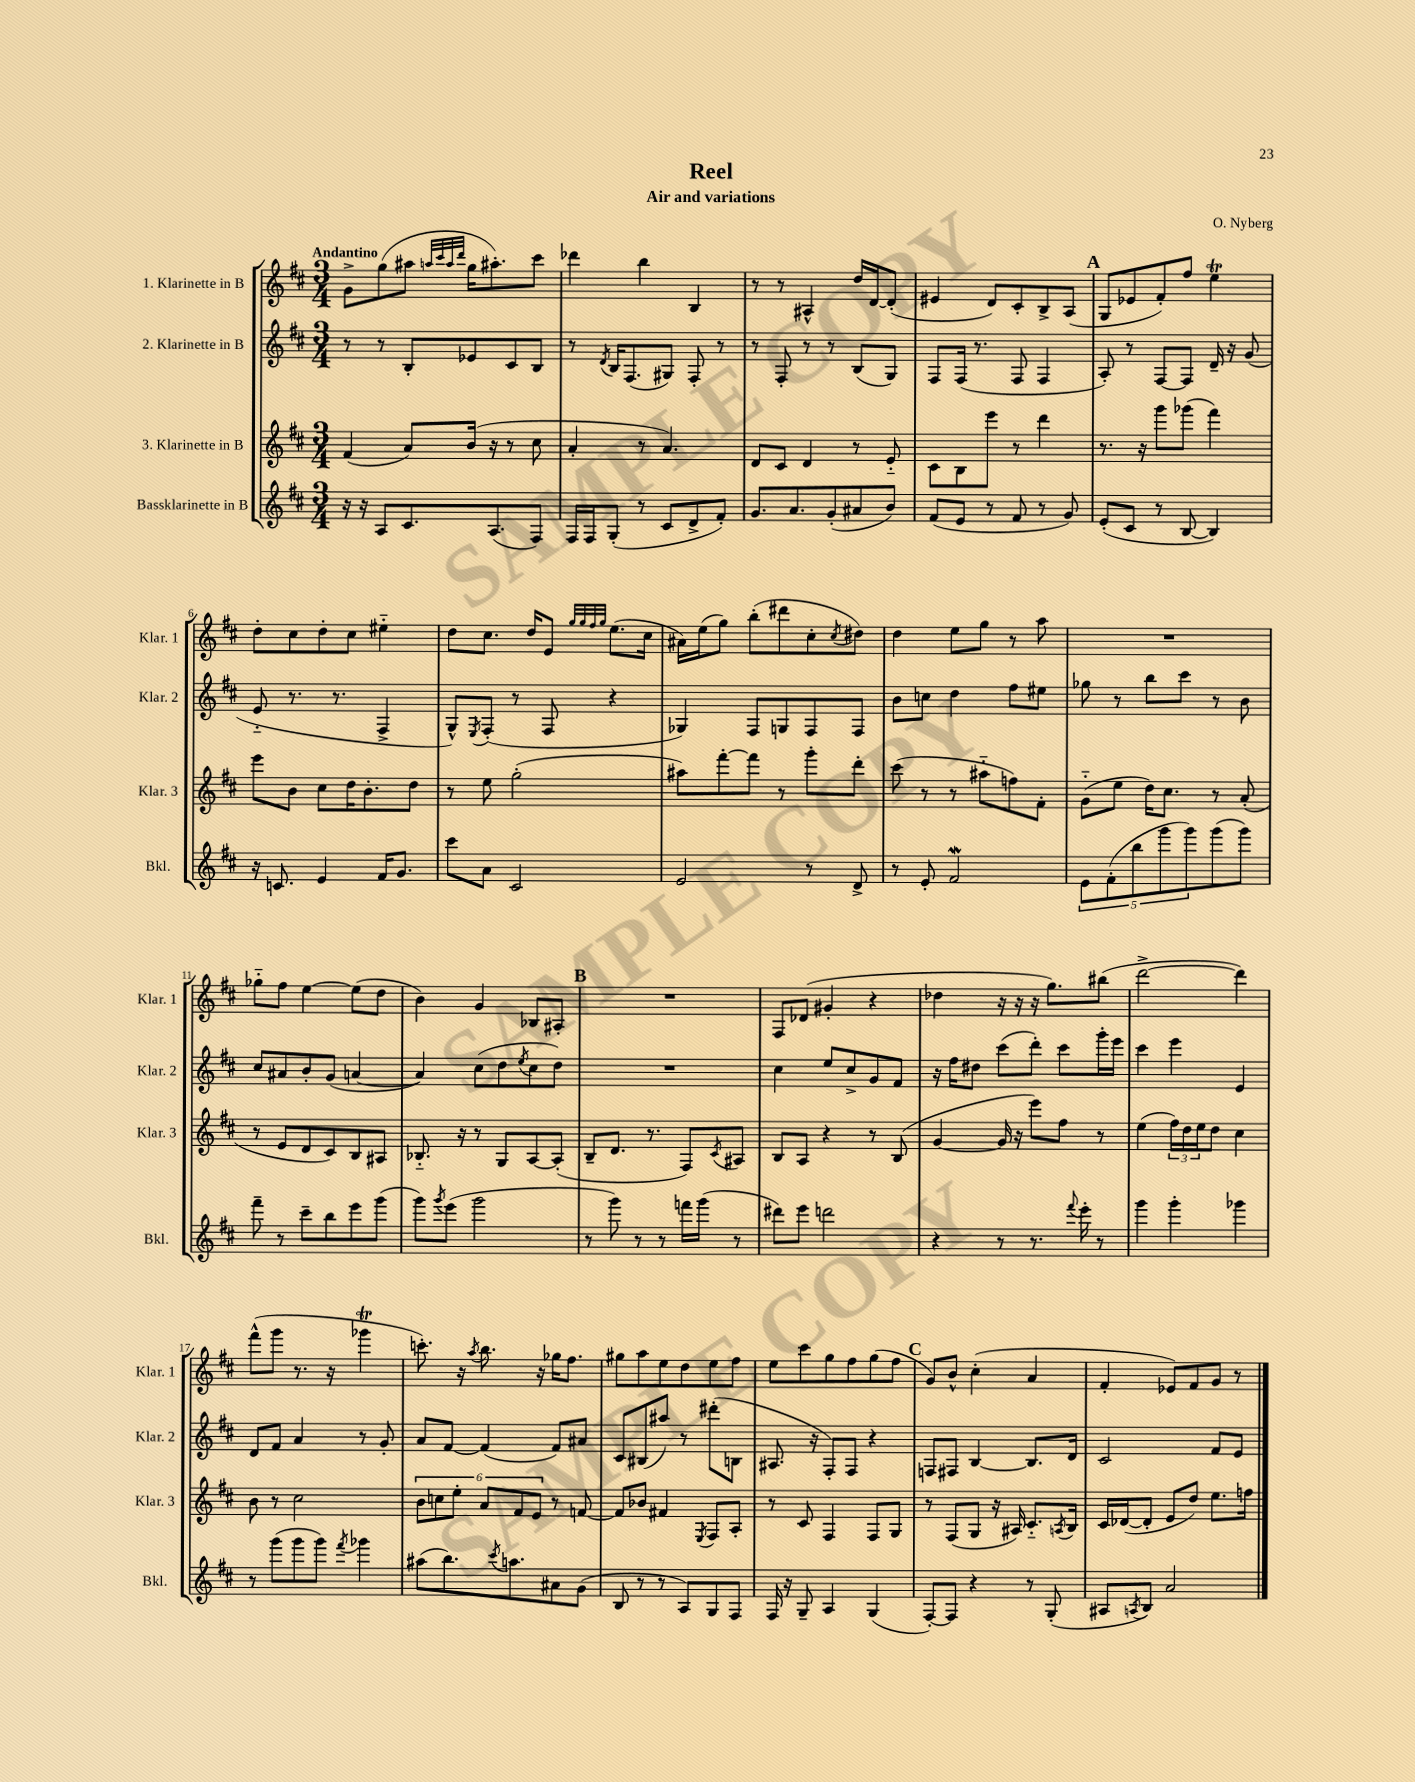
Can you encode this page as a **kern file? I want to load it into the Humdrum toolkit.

**kern	**kern	**kern	**kern
*part4	*part3	*part2	*part1
*staff4	*staff3	*staff2	*staff1
*I"Bassklarinette in B	*I"3. Klarinette in B	*I"2. Klarinette in B	*I"1. Klarinette in B
*I'Bkl.	*I'Klar. 3	*I'Klar. 2	*I'Klar. 1
*clefG2	*clefG2	*clefG2	*clefG2
*k[f#c#]	*k[f#c#]	*k[f#c#]	*k[f#c#]
*M3/4	*M3/4	*M3/4	*M3/4
=1	=1	=1	=1
!	!	!	!LO:TX:a:B:t=Andantino
16r	(4f#/	8r	8g^\L
16r	.	.	.
8A/L	.	8r	(8gg\
8.c#/	8a/L)	8B'/L	8aa#X\J
.	.	.	32qqaan/LLL
.	.	.	32qqccc#/
.	.	.	32qqaa/
.	.	.	32qqddd/JJJ
.	(16b/Jk	8e-X/	16gg\KL
(8.A/	16r	.	8.aa#X'\)
.	8r	8c#/	.
8F#/J)	8cc#\	8B/J	8ccc#\J
=2	=2	=2	=2
16F#/LL	4a'/	8r	4ddd-X\
16F#/J	.	.	.
.	.	8qd/	.
(8G'/J	.	16B/KL	.
.	.	(8.F#/	.
8r	8r	.	4bb\
8c#/L	4.a/)	8G#X/J)	.
8d^/	.	8F#'/	4B/
8f#'/J)	.	8r	.
=3	=3	=3	=3
8.g/L	8d/L	8r	8r
.	8c#/J	8F#'/	8r
8.a/	.	.	.
.	4d/	8r	4A#X^^/
(8g'/	.	8r	.
8a#X/	8r	(8B/L	16dd/LL
.	.	.	[16d/J
8b/J)	8e/	8G/J)	(8d'/J]
=4	=4	=4	=4
(8f#/L	8c#\L	8F#/L	4e#X/
8e/J	8B\	(16F#/Jk	.
.	.	8.r	.
8r	8eee\J	.	8d/L)
8f#/	8r	8F#/	8c#'/
8r	4ddd\	4F#/	8B^/
8g/)	.	.	(8A/J
!!LO:REH:place=s1:t=A
=5	=5	=5	=5
(8e'/L	8.r	8A'/)	8G/L
8c#/J	.	8r	8e-X/
.	16r	.	.
8r	8ggg\L	[8F#/L	8f#'/)
[8B/	(8ggg-X\J	8F#/J]	8ff#/J
4B/])	4fff#\)	16d~/	4eeT\
.	.	16r	.
.	.	(8g/	.
!!LO:LB:g=z
=6	=6	=6	=6
16r	8eee\L	8e/	8dd'\L
8.cn/	.	.	.
.	8b\J	8.r	8cc#\
4e/	8cc#\L	.	8dd'\
.	.	8.r	.
.	16dd\K	.	8cc#\J
.	8.b'\	.	.
16f#/KL	.	4F#^/	4ee#X\
8.g/J	.	.	.
.	8dd\J	.	.
=7	=7	=7	=7
8ccc#\L	8r	8G^^/L)	8dd\L
.	.	8qE/	.
8a\J	8ee\	(8F#'/J	8.cc#\J
2c#/	(2gg'\	8r	.
.	.	.	16dd/KL
.	.	8F#/	8e/J
.	.	.	32qqgg/LLL
.	.	.	32qqgg/
.	.	.	32qqff#/
.	.	.	32qqgg/JJJ
.	.	4r	(8.ee\L
.	.	.	16cc#\Jk
=8	=8	=8	=8
2e/	8aa#X\L)	4G-X/)	16a#X\LL)
.	.	.	(16ee\J
.	[8fff#'\	.	8gg\J)
.	8fff#\J]	8F#/L	(8bb'\L
.	8r	8Gn/	8ddd#X\
8r	8ggg'\L	8F#/	8cc#'\
.	.	.	8qcc#/
8d^/	8ddd'\J	8F#/J	8dd#X\J)
=9	=9	=9	=9
8r	(8ccc#\	8b\L	4dd\
8e'/	8r	8ccn\J	.
2f#W/	8r	4dd\	8ee\L
.	8aa#X\L	.	8gg\J
.	8ffn\)	8ff#\L	8r
.	8f#'\J	8ee#X\J	8aa\
=10	=10	=10	=10
10e\L	(8g\L	8gg-X\	2.r
(10f#'\	.	.	.
.	8ee\J	8r	.
10bb\	.	.	.
.	16dd\KL)	8bb\L	.
10ggg\	.	.	.
.	8.cc#\J	.	.
.	.	8ccc#\J	.
10ggg\)	.	.	.
(8ggg\	8r	8r	.
8ggg\J)	(8a'/	8b\	.
!!LO:LB:g=z
=11	=11	=11	=11
8fff#~\	8r	8cc#/L	8gg-X\L
8r	8e/L	8a#X/	8ff#\J
8ccc#~\L	8d/	8b'/	[4ee\
8bb\	8c#/)	(8g/J	.
8eee\	8B/	[4an/	(8ee\L]
(8ggg\J	8A#X/J	.	8dd\J
=12	=12	=12	=12
8ggg\L)	8.B-X/	4a/])	4b\)
8qggg/	.	.	.
(8eee\J	.	.	.
.	16r	.	.
2ggg\	8r	(8cc#\L	4g/
.	8G/L	8dd\	.
.	.	8qee/	.
.	[8A/	8cc#\	8B-X/L
.	(8A'/J]	8dd\J)	8A#X'/J
!!LO:REH:place=s1:t=B
=13	=13	=13	=13
8r	8B~/L	2.r	2.r
8ggg\)	8.d/J	.	.
8r	.	.	.
.	8.r	.	.
8r	.	.	.
16fffn\LL	8F#/L)	.	.
(16ggg\JJ	.	.	.
.	8qc#/	.	.
8r	8A#X/J	.	.
=14	=14	=14	=14
8ddd#X\L)	8B/L	4cc#\	8F#/L
8eee\J	8A/J	.	(8d-X/J
2dddn\	4r	8ee/L	4g#X'/
.	.	8cc#^/	.
.	8r	8g/	4r
.	(8B/	8f#/J	.
=15	=15	=15	=15
4r	[4g/	16r	4dd-X\
.	.	16ff#\KL	.
.	.	8dd#X\J	.
8r	16g/]	(8ccc#\L	16r
.	16r	.	16r
8.r	8eee\L)	8ddd'\J)	16r
.	.	.	8.gg\L)
.	8ff#\J	8ccc#\L	.
8qqfff#/	.	.	.
16eee'\	.	.	.
8r	8r	16ggg'\L	(8bb#X\J
.	.	16eee\JJ	.
=16	=16	=16	=16
4ggg\	(4ee\	4ccc#\	[2ddd^\
4ggg'\	24ff#\LL)	4eee\	.
.	24dd\	.	.
.	24ee\J	.	.
.	8dd\J	.	.
4ggg-X\	4cc#\	4e/	4ddd\])
!!LO:LB:g=z
=17	=17	=17	=17
8r	8b\	8d/L	(8fff#^^\L
(8ggg\L	8r	8f#/J	8ggg\J
8ggg\	2cc#\	4a/	8.r
8ggg\J)	.	.	.
.	.	.	16r
8qfff#/	.	.	.
4ggg-X\	.	8r	4ggg-XT\
.	.	8g'/	.
=18	=18	=18	=18
(8aa#X\L	12b\L	8a/L	8.cccn'\)
.	12ccn\	.	.
8.bb\)	.	[8f#/J	.
.	12ee'\J	.	.
.	.	.	16r
.	.	.	8qaa/
.	12a/L	(4f#/]	8.bb\
8qccc#/	.	.	.
8.aan\	.	.	.
.	12f#/	.	.
.	12e/J	.	.
.	.	.	16r
8a#X\	8r	8f#/L)	16gg-X\KL
.	.	.	8.ff#\J
(8g\J	[8fn/	8a#X/J	.
=19	=19	=19	=19
8B/	8f/L]	8c#/L	8gg#X\L
8r	8b-X/J	(8B#X/	8aa\
8r	4f#X/	8aa#X/J)	8ee\
8A/L)	.	8r	8dd\
.	8qE/	.	.
8G/	8F#/L	(8ddd#X'\L	8ee\
8F#/J	8A'/J	8Bn\J	8ff#\J
=20	=20	=20	=20
16F#/	8r	8.A#X/	8ee\L
16r	.	.	.
8G~/	8c#/	.	8ccc#\
.	.	16r	.
4A/	4F#/	8F#'/L)	8gg\
.	.	8F#/J	8ff#\
(4G/	8F#/L	4r	(8gg\
.	8G/J	.	8ff#\J
!!LO:REH:place=s1:t=C
=21	=21	=21	=21
[8F#'/L)	8r	8Fn/L	8g/L)
8F#/J]	(8F#/L	8F#X/J	8b^^/J
4r	8G/J	[4B/	(4cc#'\
.	16r	.	.
.	16A#X/)	.	.
8r	8.c#/L	8.B/L]	4a/
(8G'/	.	.	.
.	8qAn/	.	.
.	16B/Jk	16d/Jk	.
=22	=22	=22	=22
8A#X/L	16c#/LL	2c#/	4f#'/
.	([16d-X/J	.	.
8qAn/	.	.	.
8B/J)	8d-'/J]	.	.
2a/	8e/L	.	8e-X/L)
.	8dd/J)	.	8f#/
.	8.ee\L	8f#/L	8g/J
.	.	8e/J	8r
.	16ffn\Jk	.	.
==	==	==	==
*-	*-	*-	*-
